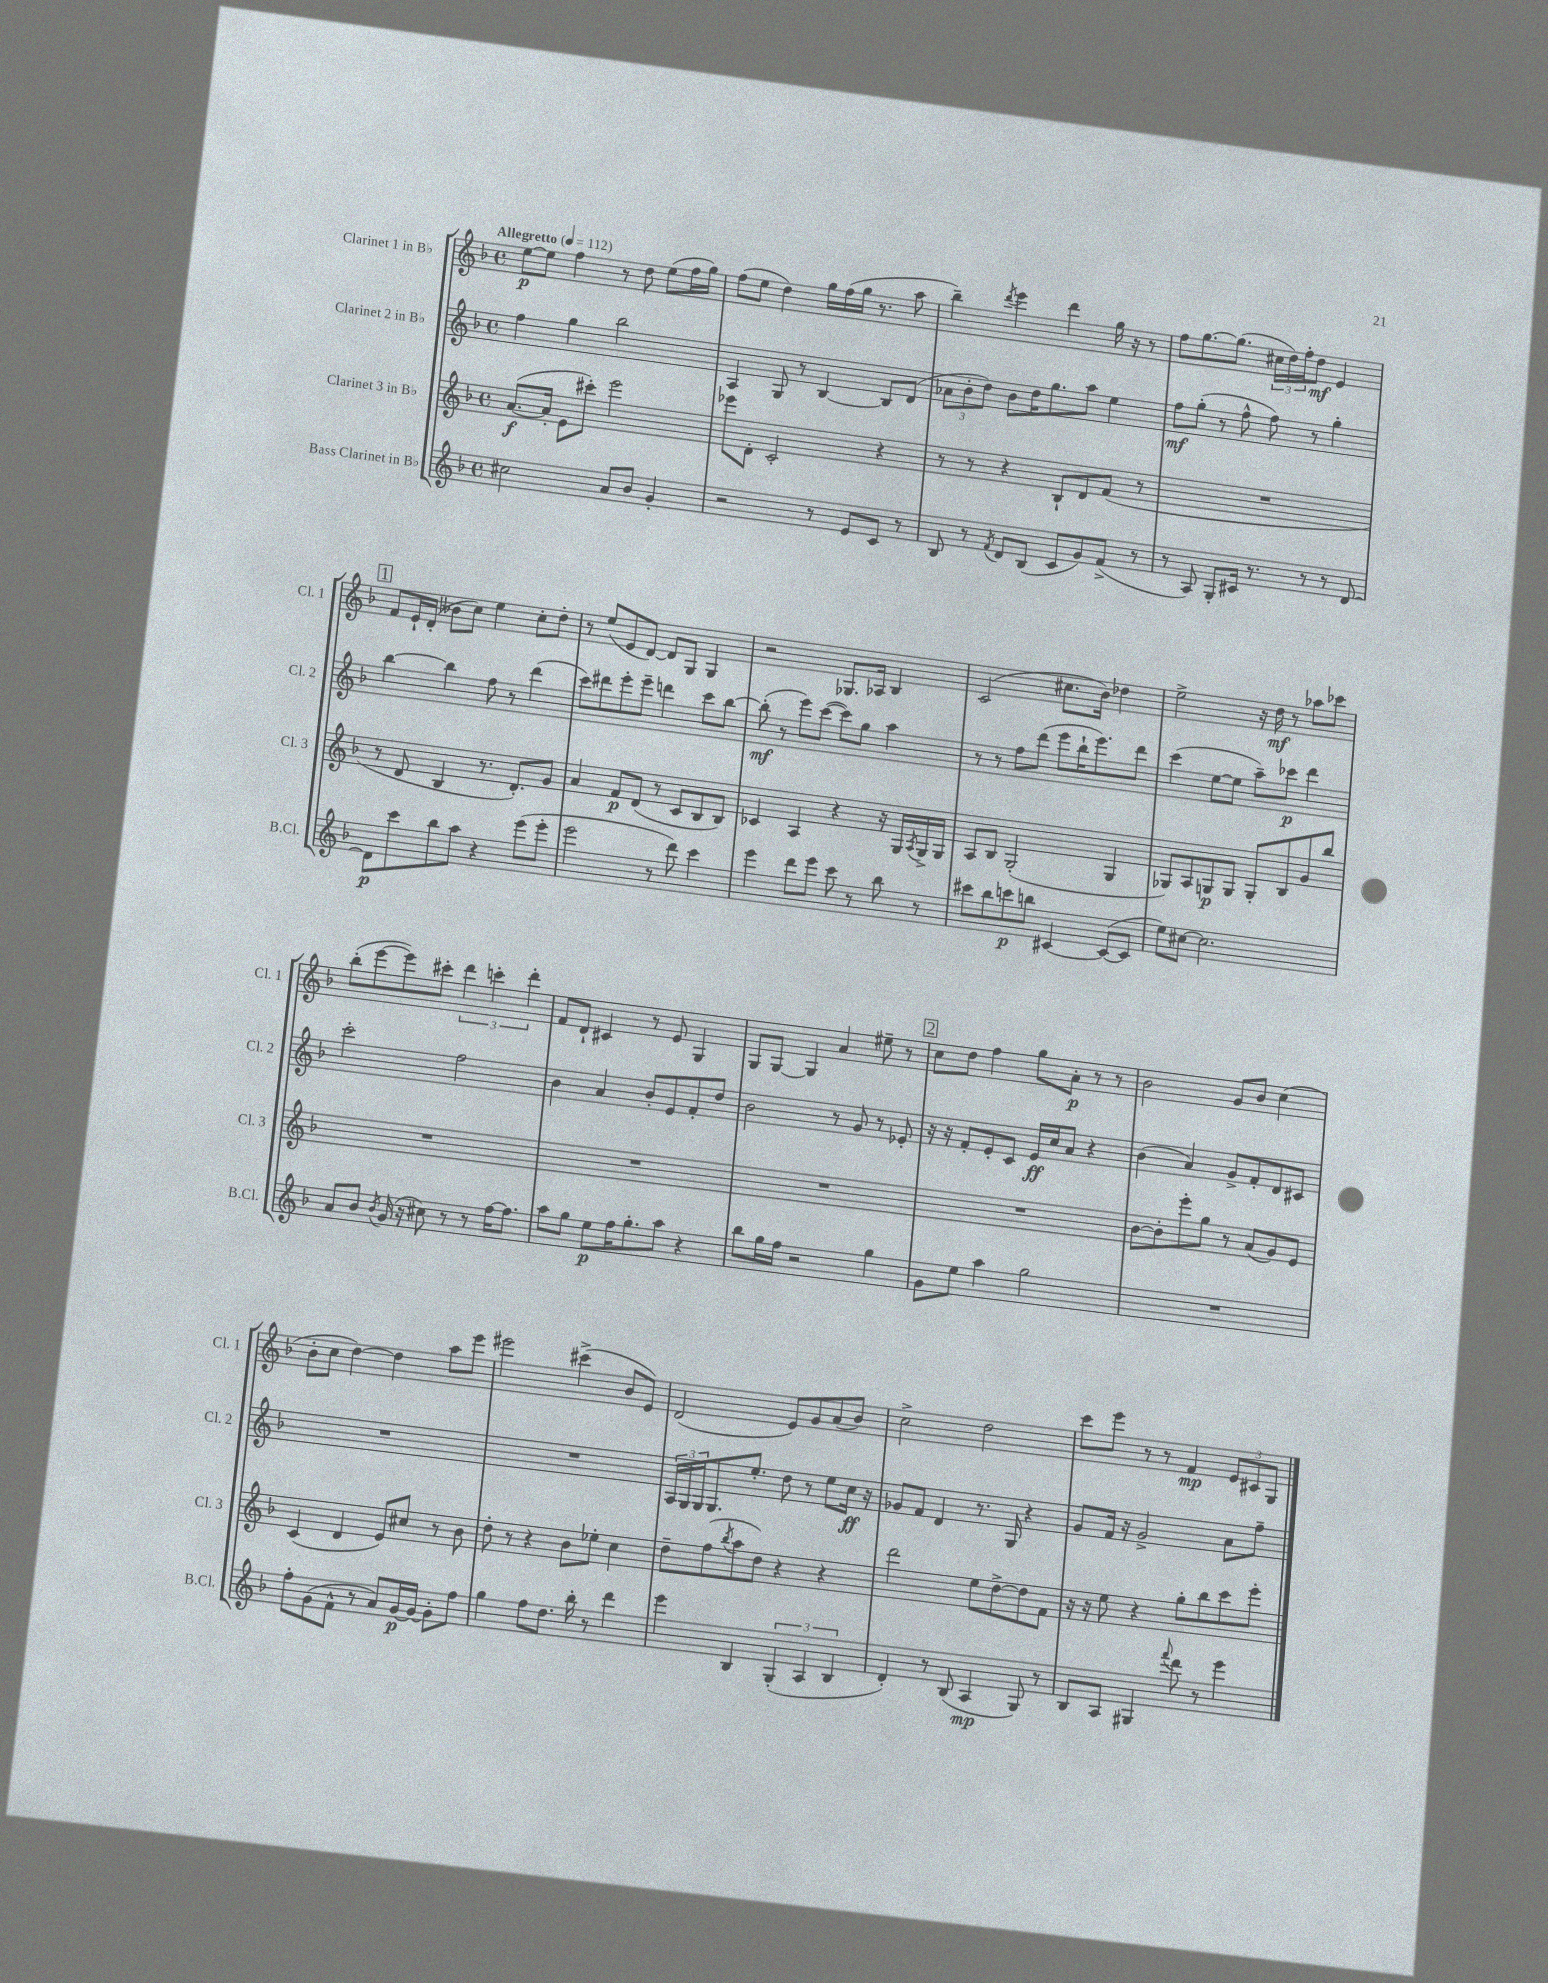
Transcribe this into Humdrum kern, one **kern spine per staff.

**kern	**kern	**kern	**kern
*staff4	*staff3	*staff2	*staff1
*clefG2	*clefG2	*clefG2	*clefG2
*k[b-]	*k[b-]	*k[b-]	*k[b-]
*M4/4	*M4/4	*M4/4	*M4/4
*met(c)	*met(c)	*met(c)	*met(c)
*MM112	*MM112	*MM112	*MM112
2cc#	([8.a	4ff	[8ee
.	.	.	8ee]
.	16a']	.	.
.	8e	4gg	4ff
.	8ccc#')	.	.
8a	2eee	2bb-	8r
8b-	.	.	8dd
4g'	.	.	(8ee
.	.	.	16ff
.	.	.	16gg)
=	=	=	=
2r	8eee-	4A	(8ff
.	8d'	.	8ee
.	2c'	8G	4dd)
.	.	8r	.
8r	.	[4B-	16gg
.	.	.	(16ff
8e	.	.	16gg
.	.	.	8.r
8c	4r	8B-]	.
8r	.	(8d	8aa
=	=	=	=
8B-	8r	12a-	4bb-~)
.	.	12b-'	.
8r	8r	.	.
.	.	12dd)	.
8qf	.	.	8qddd
8d	4r	8b-	4eee
(8B-	.	16dd	.
.	.	8.gg	.
8c	8B-`	.	4ddd
8g)	8d	8aa	.
(8f^	(8f	4ee	16gg
.	.	.	16r
8r	8r	.	8r
=	=	=	=
8r	1r	8ff	8ff
8A)	.	(8gg'	[8.gg
8G'	.	8r	.
.	.	.	(8.gg]
16c#	.	8ff^^	.
8.r	.	.	.
.	.	8ff)	24cc#
.	.	.	24dd)
.	.	.	24ff'
8r	.	8r	8dd
8r	.	4gg'	4e
[8d	.	.	.
=	=	=	=
8d]	8r	[4bb-	8f
8ccc	8d	.	16e`
.	.	.	(16d'
8bb-	4B-	4bb-]	8b--
8aa	.	.	8cc)
4r	8.r	8ff	4ee
.	.	8r	.
.	8.d')	.	.
(8eee	.	(4ddd	8cc'
8eee'	8g	.	8dd'
=	=	=	=
2eee	4a	8ccc)	8r
.	.	8ddd#	(8ee
.	8f	8eee'	8e
.	(8d	8eee~	[8d)
8r	8r	4ddd	8d]
8ddd)	8c	.	8G
4ccc	8B-	8ccc	4G
.	8B-)	[8bb-	.
=	=	=	=
4eee	4c-	(8bb-']	2r
.	.	8r	.
8ddd	4A	8eee)	.
8eee	.	([8ccc	.
8ccc	4r	8ccc])	8.G-
8r	.	8gg	.
.	.	.	16A-
8bb-	16r	4aa	4B-
.	16G	.	.
.	8qA	.	.
8r	16G^	.	.
.	16G	.	.
=	=	=	=
8ccc#	8A	8r	(2c
8bb-	8B-	8r	.
8ccc	(2G'	8ff	.
8bb	.	(8ddd	.
[4c#	.	8eee	8.cc#
.	.	16bb-`	.
.	.	8.eee)	16b-)
(8c#_	4G	.	4dd-
8c#]	.	8ddd	.
=	=	=	=
8ee)	8G-)	(4ccc	2ee^
[8cc#	8A	.	.
2.cc#]	8G	[8ee	.
.	8G	8ee]	.
.	8G'	8aa~)	16r
.	.	.	16dd
.	8B-	8ccc-	8r
.	8g	4ddd	8aa-
.	8bb-	.	8ccc-
=	=	=	=
8a	1r	2ccc'	(8bb-'
8b-	.	.	[8eee
8qb-	.	.	.
(16g	.	.	8eee])
16r	.	.	.
8cc#)	.	.	8ccc#'
8r	.	2ff	6ddd
8r	.	.	.
.	.	.	6ccc'
[16ff	.	.	.
8.ff]	.	.	.
.	.	.	6ddd'
=	=	=	=
8aa	1r	4b-	8f
8gg	.	.	8d`
8ee	.	4a	4c#
16ff	.	.	.
8.gg'	.	.	.
.	.	8b-'	8r
8aa	.	8e	8e
4r	.	8f'	4G
.	.	8dd	.
=	=	=	=
8bb-	1r	2b-	8G
16gg	.	.	[8G
16ff	.	.	.
2r	.	.	4G]
.	.	8r	4a
.	.	8g	.
4gg	.	8r	8ee#~
.	.	8e-'	8r
=	=	=	=
8g	1r	16r	8cc
.	.	16r	.
8ee	.	8f'	8dd
4aa	.	8e'	4ff
.	.	8c	.
2gg	.	16e	8gg
.	.	16cc	.
.	.	8a	8a'
.	.	4r	8r
.	.	.	8r
=	=	=	=
1r	[8b-	(4b-	2b-
.	8b-']	.	.
.	8eee'	4a)	.
.	8gg	.	.
.	8r	8g^	8g
.	(8a	8f'	8b-
.	8g)	8d	(4cc
.	8e	8c#	.
=	=	=	=
8ff'	(4c	1r	8b-'
(8g	.	.	8cc
8f^^	4d	.	[4dd)
8r	.	.	.
8a)	8e)	.	4dd]
[16g	8cc#	.	.
16g_	.	.	.
8g']	8r	.	8aa
8ff	8b-	.	8eee
=	=	=	=
4gg	8dd'	1r	2eee#
.	8r	.	.
8ff	4r	.	.
8.dd	.	.	.
.	8b-	.	(4ccc#^
16bb-'	.	.	.
8r	8ee-'	.	.
4ddd	4cc	.	8b-
.	.	.	8e)
=	=	=	=
4eee	8dd~	24A	(2d
.	.	24G	.
.	.	24G	.
.	(8ff	8.G	.
.	8qbb-	.	.
4B-	8aa	.	.
.	.	8.ee'	.
.	8dd)	.	.
(6G'	4r	8dd	8e)
.	.	8r	8g
6A	.	.	.
.	4r	8ee	(8a
6B-	.	.	.
.	.	16cc	8b-)
.	.	16r	.
=	=	=	=
4d')	2ddd	8g-	2cc^
.	.	8f	.
8r	.	4d	.
(8B-	.	.	.
4A	8ee	8.r	2dd
.	[8dd^	.	.
.	.	16G	.
8G)	8dd]	4r	.
8r	8f	.	.
=	=	=	=
8B-	16r	8g	8ccc
.	16r	.	.
8A	8ee	16f	8eee
.	.	16r	.
4G#	4r	2g^	8r
.	.	.	8r
8qqfff	.	.	.
8ddd	8gg'	.	4f
8r	8bb-	.	.
4eee	8ccc	8a	12e
.	.	.	12c#
.	8eee'	8ff~	.
.	.	.	12G
==	==	==	==
*-	*-	*-	*-
